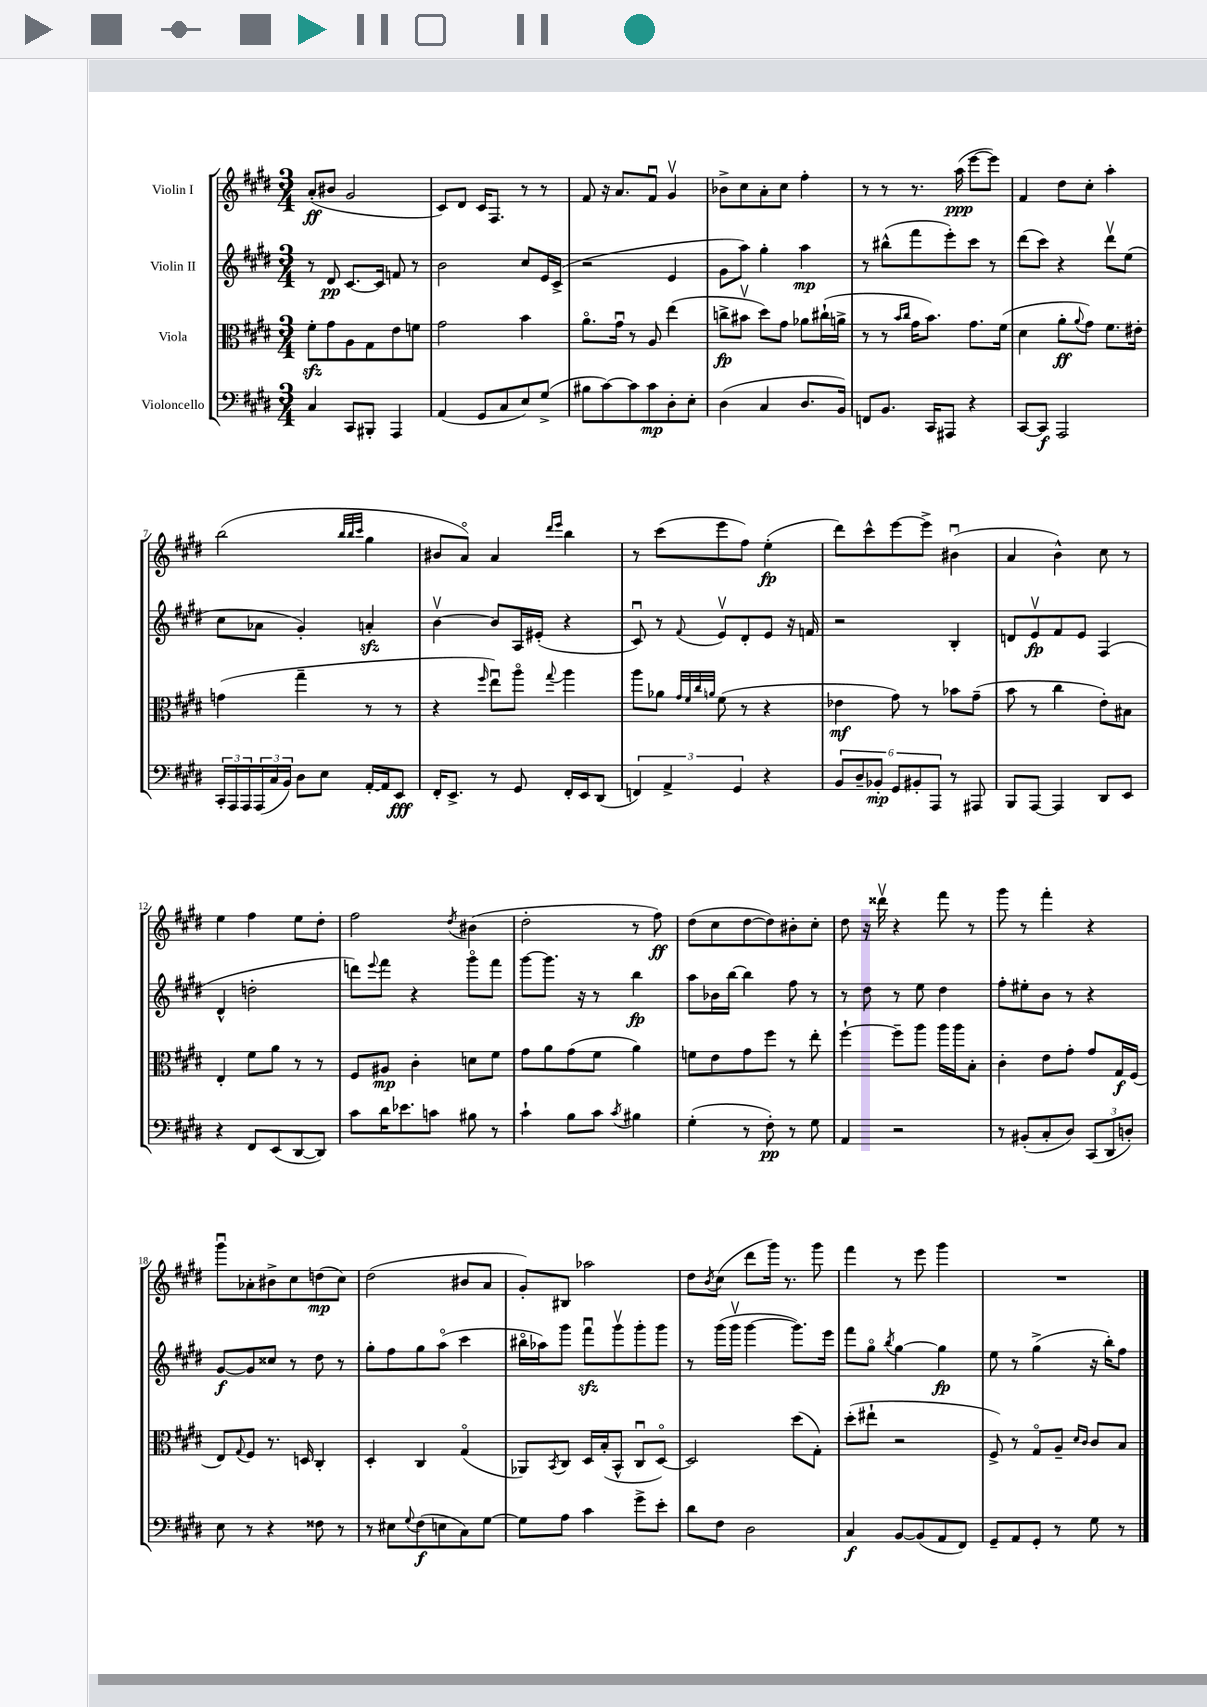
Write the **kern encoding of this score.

**kern	**dynam	**kern	**dynam	**kern	**dynam	**kern	**dynam
*part4	*part4	*part3	*part3	*part2	*part2	*part1	*part1
*staff4	*staff4	*staff3	*staff3	*staff2	*staff2	*staff1	*staff1
*I"Violoncello	*	*I"Viola	*	*I"Violin II	*	*I"Violin I	*
*clefF4	*	*clefC3	*	*clefG2	*	*clefG2	*
*k[f#c#g#d#]	*	*k[f#c#g#d#]	*	*k[f#c#g#d#]	*	*k[f#c#g#d#]	*
*M3/4	*	*M3/4	*	*M3/4	*	*M3/4	*
=1	=1	=1	=1	=1	=1	=1	=1
4C#/	.	8f#zz'\L	.	8r	.	(8a'/L	ff
.	.	8g#\	.	8d#/	pp	8b#X/J	.
8CC#/L	.	8A\	.	[8.c#/L	.	2g#/	.
8BBB#X'/J	.	8G#\	.	.	.	.	.
.	.	.	.	16c#/Jk]	.	.	.
4AAA/	.	8e\	.	8fn/	.	.	.
.	.	8fn\J	.	8r	.	.	.
=2	=2	=2	=2	=2	=2	=2	=2
(4AA/	.	2g#\	.	2b\	.	8c#/L)	.
.	.	.	.	.	.	8d#/J	.
8GG#/L	.	.	.	.	.	16c#/KL	.
.	.	.	.	.	.	8.F#/J	.
8C#/	.	.	.	.	.	.	.
8E/)	.	4b\	.	8cc#/L	.	8r	.
(8G#^/J	.	.	.	16e/L	.	8r	.
.	.	.	.	(16c#^/JJ	.	.	.
=3	=3	=3	=3	=3	=3	=3	=3
8B#X\L	.	8.a\L	.	2r	.	8f#/	.
[8c#\)	.	.	.	.	.	16r	.
.	.	16g#u\Jk	.	.	.	8.a/L	.
8c#\]	.	8r	.	.	.	.	.
8c#\	mp	8A/	.	.	.	8f#u/J	.
8D#'\	.	(4ee\	.	4e/	.	4g#v/	.
8E'\J	.	.	.	.	.	.	.
=4	=4	=4	=4	=4	=4	=4	=4
(4D#\	.	8ccn^\L	fp	8g#\L	.	8b-X^\L	.
.	.	8b#Xv\J	.	8aa\J)	.	8cc#\	.
4C#/	.	8dd#\L)	.	4gg#'\	.	8a'\	.
.	.	8g#\J	.	.	.	8cc#\J	.
8.D#/L	.	8a-X\L	.	4aa\	mp	4ff#'\	.
.	.	(16cc#X`\L	.	.	.	.	.
16BB/Jk)	.	16an^\JJ	.	.	.	.	.
=5	=5	=5	=5	=5	=5	=5	=5
8FFn/L	.	8r	.	8r	.	8r	.
8.BB/J	.	8r	.	(8bb#X^^\L	.	8r	.
.	.	16qqb/LL	.	.	.	.	.
.	.	16qqcc#/JJ	.	.	.	.	.
.	.	16g#\KL	.	8fff#\	.	8.r	.
16CC#/KL	.	8.b\J)	.	.	.	.	.
8AAA#X/J	.	.	.	8eee'\)	.	.	.
.	.	.	.	.	.	(16aa\	ppp
4r	.	8.g#\L	.	8ccc#\J	.	[8eee\L	.
.	.	.	.	8r	.	8eee\J])	.
.	.	(16f#\Jk	.	.	.	.	.
=6	=6	=6	=6	=6	=6	=6	=6
[8CC#/L	.	4d#\	.	(8ddd#\L	.	4f#/	.
8CC#/J]	f	.	.	8ccc#\J)	.	.	.
2AAA/	.	8a'\L	ff	4r	.	8dd#\L	.
.	.	8qqa/	.	.	.	.	.
.	.	8g#\J)	.	.	.	8cc#'\J	.
.	.	8.f#\L	.	8ddd#v\L	.	4aa'\	.
.	.	.	.	(8ee\J	.	.	.
.	.	16e#X'\Jk	.	.	.	.	.
!!LO:LB:g=z
=7	=7	=7	=7	=7	=7	=7	=7
24CC#'/LL	.	(4gn\	.	8cc#\L	.	(2bb\	.
24AAA/	.	.	.	.	.	.	.
24AAA/	.	.	.	.	.	.	.
(24AAA/	.	.	.	8a-X\J	.	.	.
24C#/	.	.	.	.	.	.	.
24BB/JJ)	.	.	.	.	.	.	.
8D#\L	.	4gg#~\	.	4g#'/)	.	.	.
8E\J	.	.	.	.	.	.	.
.	.	.	.	.	.	32qqbb/LLL	.
.	.	.	.	.	.	32qqbb/	.
.	.	.	.	.	.	32qqccc#/JJJ	.
[16AA'/LL	.	8r	.	4anzz'/	.	4gg#\	.
16AA/J]	.	.	.	.	.	.	.
8EE/J	fff	8r	.	.	.	.	.
=8	=8	=8	=8	=8	=8	=8	=8
16FF#'/KL	.	4r	.	[4bv\	.	8b#X/L	.
8.EE^/J	.	.	.	.	.	.	.
.	.	.	.	.	.	8a/J)	.
.	.	16qqff#/	.	.	.	.	.
8r	.	8eeu\L)	.	8b/L]	.	4a/	.
8GG#/	.	8aa\J	.	16A/L	.	.	.
.	.	.	.	(16e#X'/JJ	.	.	.
.	.	.	.	.	.	16qqddd#/LL	.
.	.	8qqgg#/	.	.	.	16qqeee/JJ	.
16FF#'/LL	.	4aa\	.	4r	.	4bb\	.
16EE/J	.	.	.	.	.	.	.
(8DD#/J	.	.	.	.	.	.	.
=9	=9	=9	=9	=9	=9	=9	=9
6FFn/)	.	8aa\L	.	8c#u/)	.	8r	.
.	.	8a-X\J	.	8r	.	(8ccc#\L	.
6AA^/	.	.	.	.	.	.	.
.	.	32qqg#/LLL	.	.	.	.	.
.	.	32qqf#/	.	.	.	.	.
.	.	32qqcc#/	.	.	.	.	.
.	.	32qqan/JJJ	.	8qqf#/	.	.	.
.	.	(8f#\	.	8ev/L	.	8eee\	.
6GG#/	.	.	.	.	.	.	.
.	.	8r	.	8d#'/	.	8ff#\J)	.
4r	.	4r	.	8e/J	.	(4ee'\	fp
.	.	.	.	16r	.	.	.
.	.	.	.	16fn/	.	.	.
=10	=10	=10	=10	=10	=10	=10	=10
12BB/L	.	4e-X\	mf	2r	.	8ddd#\L)	.
12D#~/	.	.	.	.	.	.	.
.	.	.	.	.	.	8ccc#^^\	.
12BB-X'/J	mp	.	.	.	.	.	.
12GG#/L	.	8g#\)	.	.	.	[8eee\	.
12BB#X'/	.	.	.	.	.	.	.
.	.	8r	.	.	.	8eee^\J]	.
12AAA/J	.	.	.	.	.	.	.
8r	.	8b-X\L	.	4B'/	.	(4b#Xu\	.
8AAA#X/	.	(8g#~\J	.	.	.	.	.
=11	=11	=11	=11	=11	=11	=11	=11
8BBB/L	.	8b\	.	8dn/L	.	4a/	.
[8AAA/J	.	8r	.	8ev/	fp	.	.
4AAA/]	.	4cc#\	.	8f#/	.	4b^^\)	.
.	.	.	.	8e/J	.	.	.
8DD#/L	.	8e'\L)	.	(4F#/	.	8cc#\	.
8EE/J	.	8B#X\J	.	.	.	8r	.
!!LO:LB:g=z
=12	=12	=12	=12	=12	=12	=12	=12
4r	.	4E'/	.	4d#^^/	.	4ee\	.
8FF#/L	.	8f#\L	.	2ddn'\	.	4ff#\	.
(8EE/	.	8a\J	.	.	.	.	.
[8DD#/	.	8r	.	.	.	8ee\L	.
8DD#/J])	.	8r	.	.	.	8dd#'\J	.
=13	=13	=13	=13	=13	=13	=13	=13
8c#\L	.	8F#/L	.	8dddn\L)	.	2ff#\	.
.	.	.	.	8qqeee/	.	.	.
16d#\K	.	8A#X/J	mp	8fff#\J	.	.	.
8.e-X\	.	.	.	.	.	.	.
.	.	4c#'\	.	4r	.	.	.
8cn\J	.	.	.	.	.	.	.
.	.	.	.	.	.	8qdd#/	.
8B#X\	.	8dn\L	.	8ggg#\L	.	(4b#X\	.
8r	.	8f#\J	.	8fff#\J	.	.	.
=14	=14	=14	=14	=14	=14	=14	=14
4c#`\	.	8g#\L	.	[8ggg#\L	.	2dd#'\	.
.	.	8a\	.	8.ggg#\J]	.	.	.
8B\L	.	(8g#\	.	.	.	.	.
.	.	.	.	16r	.	.	.
8c#\J	.	8f#\J	.	8r	.	.	.
8qc#/	.	.	.	.	.	.	.
4B#X\	.	4a\)	.	4bb\	fp	8r	.
.	.	.	.	.	.	8ff#\)	ff
=15	=15	=15	=15	=15	=15	=15	=15
(4G#'\	.	8fn\L	.	8aa\L	.	(8dd#\L	.
.	.	8e\	.	16b-X\L	.	8cc#\	.
.	.	.	.	[16bb\JJ	.	.	.
8r	.	8g#\	.	4bb\]	.	[8dd#\	.
8F#'\)	pp	8ff#\J	.	.	.	8dd#\])	.
8r	.	8r	.	8ff#\	.	8b#X'\	.
8G#\	.	8ee'\	.	8r	.	8cc#'\J	.
=16	=16	=16	=16	=16	=16	=16	=16
4AA/	.	[4ff#`\	.	8r	.	8dd#\	.
.	.	.	.	8dd#\	.	16r	.
.	.	.	.	.	.	16ddd##Xv\	.
2r	.	8ff#~\L]	.	8r	.	4r	.
.	.	8aa\J	.	8ee\	.	.	.
.	.	16aa\LL	.	4dd#\	.	8fff#\	.
.	.	16aa\J	.	.	.	.	.
.	.	8B'\J	.	.	.	8r	.
=17	=17	=17	=17	=17	=17	=17	=17
8r	.	4c#'\	.	8ff#'\L	.	8ggg#\	.
(8BB#X'/L	.	.	.	8ee#X'\	.	8r	.
8C#'/	.	8e\L	.	8b\J	.	4fff#'\	.
8D#/J)	.	8g#'\J	.	8r	.	.	.
(12CC#/L	.	8g#/L	.	4r	.	4r	.
12DD#/	.	.	.	.	.	.	.
.	.	16G#/L	f	.	.	.	.
12Dn'/J)	.	.	.	.	.	.	.
.	.	(16F#/JJ	.	.	.	.	.
!!LO:LB:g=z
=18	=18	=18	=18	=18	=18	=18	=18
8E\	.	8E/L)	.	[8g#/L	f	8ggg#u\L	.
.	.	8qqG#/	.	.	.	.	.
8r	.	8F#/J	.	8g#/]	.	8a-X'\	.
4r	.	8.r	.	8cc##X/J	.	8b#X^\	.
.	.	.	.	8r	.	8cc#\	.
.	.	16Dn/	.	.	.	.	.
8F##X\	.	4C#'/	.	8dd#\	.	(8ddn\	mp
8r	.	.	.	8r	.	8cc#\J)	.
=19	=19	=19	=19	=19	=19	=19	=19
8r	.	4D#'/	.	8gg#'\L	.	(2dd#\	.
8E#X\L	.	.	.	8ff#\	.	.	.
8qqG#/	.	.	.	.	.	.	.
(8F#\	f	4C#/	.	8gg#\	.	.	.
8En\	.	.	.	(8aa\J	.	.	.
8C#\)	.	(4G#/	.	4ccc#\	.	8b#X/L	.
[8G#\J	.	.	.	.	.	8a/J	.
=20	=20	=20	=20	=20	=20	=20	=20
8G#\L]	.	8AA-X/L)	.	16bb#X\LL	.	8g#'/L)	.
.	.	.	.	16aa-X\J)	.	.	.
.	.	8qBB/	.	.	.	.	.
8A\J	.	8C#/J	.	8ggg#\J	.	8B#X/J	.
4c#\	.	16D#/LL	.	8fff#zzu\L	.	2aa-X\	.
.	.	(16B'/J	.	.	.	.	.
.	.	8BB^^/J	.	8ggg#v\	.	.	.
8g#^\L	.	8C#u/L	.	8ggg#'\	.	.	.
8e'\J	.	[8D#/J)	.	8ggg#\J	.	.	.
=21	=21	=21	=21	=21	=21	=21	=21
8d#\L	.	2D#/]	.	8r	.	8dd#\L	.
.	.	.	.	.	.	8qb/	.
8F#\J	.	.	.	(16ggg#\LL	.	(8cc#\J	.
.	.	.	.	16ggg#v\JJ	.	.	.
2D#\	.	.	.	[4ggg#\	.	8ddd#\L	.
.	.	.	.	.	.	16ggg#\Jk)	.
.	.	.	.	.	.	8.r	.
.	.	(8dd#\L	.	8.ggg#\L])	.	.	.
.	.	8G#'\J)	.	.	.	8ggg#\	.
.	.	.	.	16eee\Jk	.	.	.
=22	=22	=22	=22	=22	=22	=22	=22
4C#/	f	(8dd#'\L	.	8fff#\L	.	4fff#\	.
.	.	8ee#X`\J	.	8gg#\J	.	.	.
.	.	.	.	8qbb/	.	.	.
[8BB/L	.	2r	.	[4gg#\	.	8r	.
(8BB/]	.	.	.	.	.	8eee\	.
8AA/	.	.	.	4gg#\]	fp	4ggg#\	.
8FF#/J)	.	.	.	.	.	.	.
=23	=23	=23	=23	=23	=23	=23	=23
8GG#~/L	.	8F#^/)	.	8ee\	.	2.r	.
8AA/	.	8r	.	8r	.	.	.
8GG#'/J	.	8G#/L	.	(4gg#^\	.	.	.
8r	.	8A~/J	.	.	.	.	.
.	.	16qqd#/LL	.	.	.	.	.
.	.	16qqc#/JJ	.	.	.	.	.
8G#\	.	8c#/L	.	16r	.	.	.
.	.	.	.	16bb'\KL)	.	.	.
8r	.	8B/J	.	8ff#\J	.	.	.
==	==	==	==	==	==	==	==
*-	*-	*-	*-	*-	*-	*-	*-
